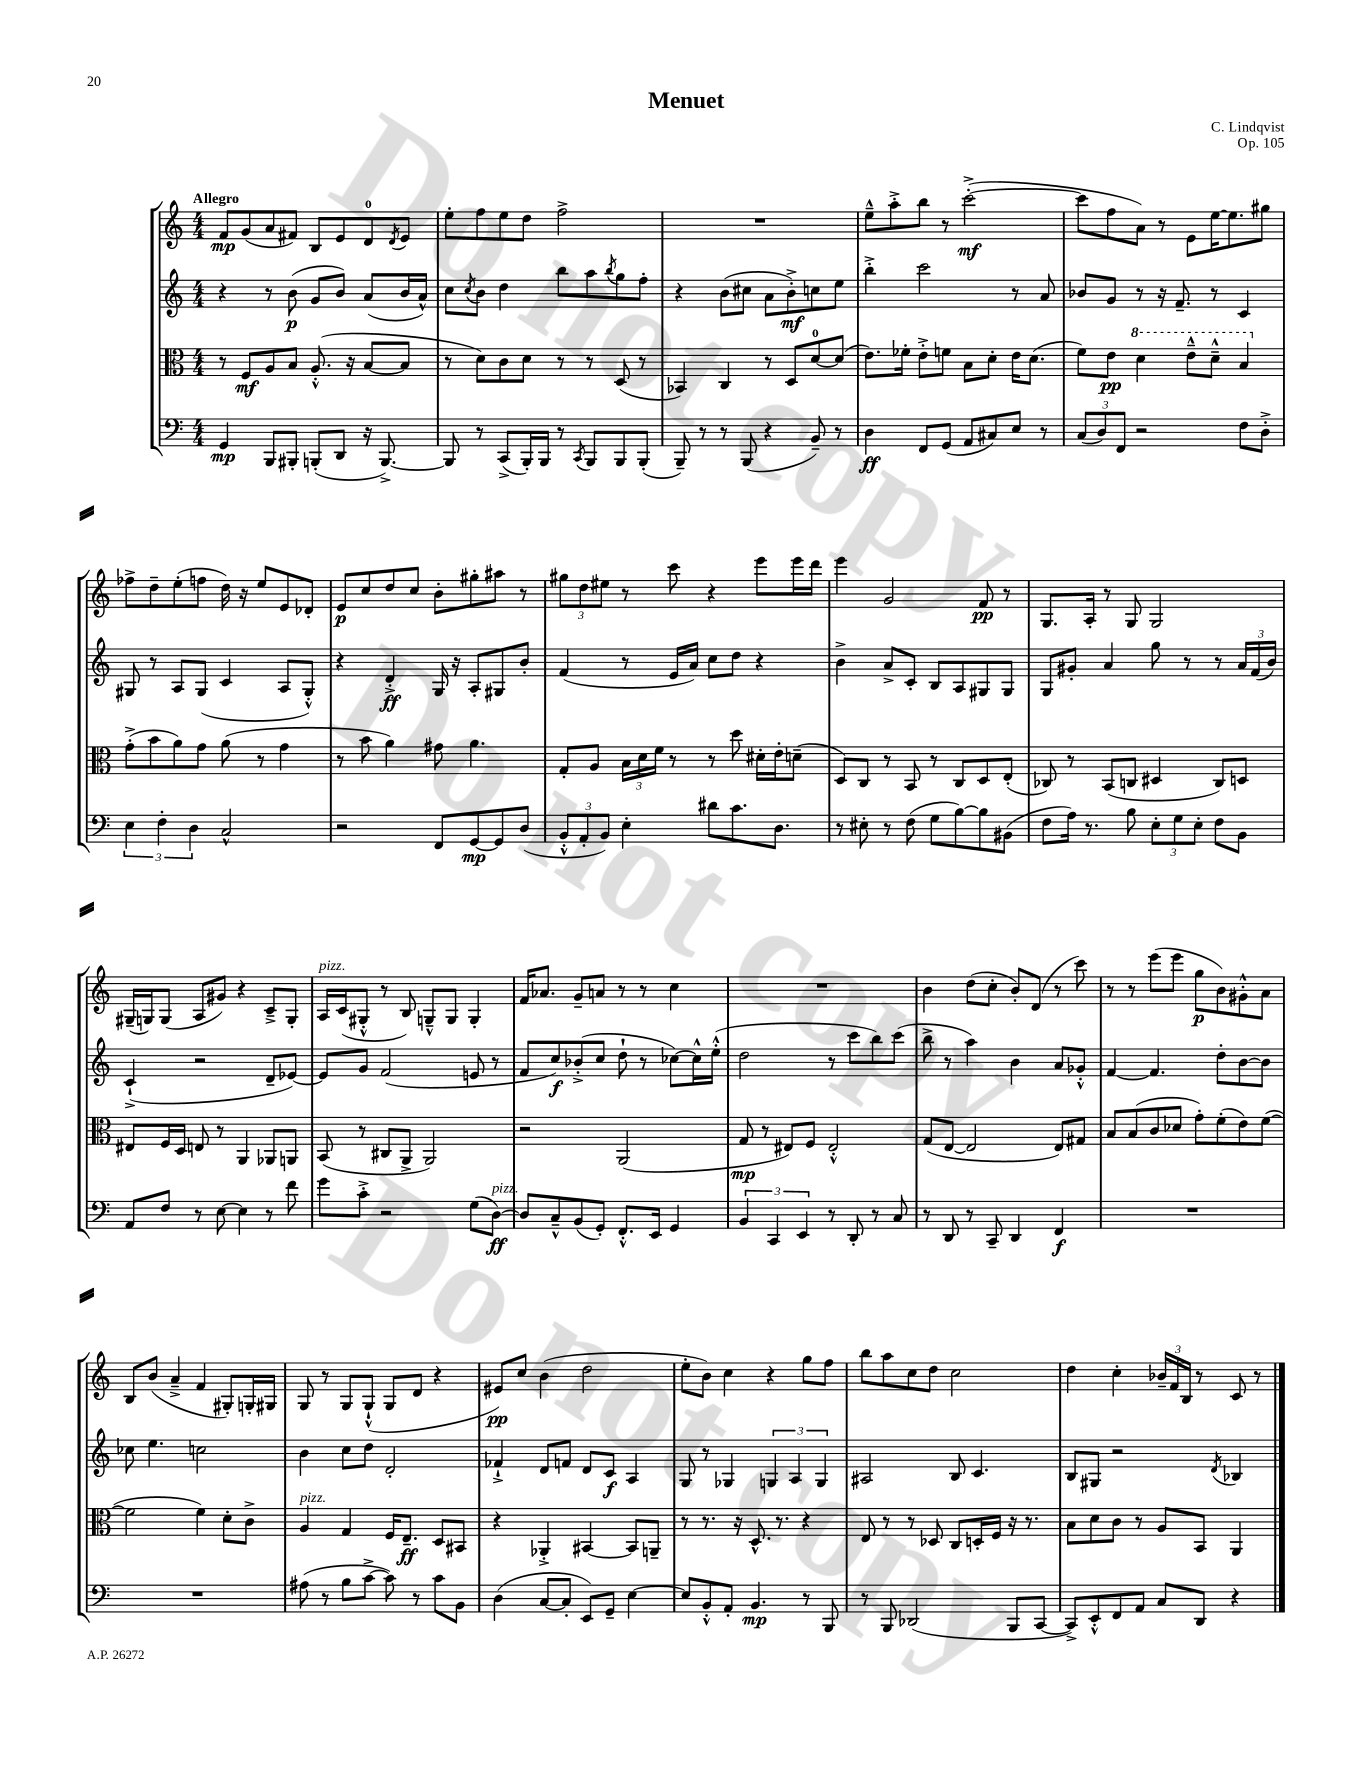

**kern	**kern	**kern	**kern
*staff4	*staff3	*staff2	*staff1
*clefF4	*clefC3	*clefG2	*clefG2
*k[]	*k[]	*k[]	*k[]
*M4/4	*M4/4	*M4/4	*M4/4
4GG	8r	4r	8f
.	8F	.	(8g
8BBB	8A	8r	8a
8BBB#'	8B	(8b	8f#)
(8BBB'	(8.A'^^	8g	8B
8DD	.	8b)	8e
.	16r	.	.
16r	[8B	(8a	8d
[8.BBB^)	.	.	.
.	.	.	8qd
.	8B]	16b	8e
.	.	16a^^)	.
=	=	=	=
8BBB]	8r	8cc	8ee'
.	.	8qcc	.
8r	8d)	8b	8ff
(8CC^	8c	4dd	8ee
16BBB')	8d	.	8dd
16BBB	.	.	.
8r	8r	8bb	2ff^
8qCC	.	.	.
8BBB	8r	8aa	.
.	.	8qbb	.
8BBB	(8D	8gg	.
(8BBB'	8r	8ff'	.
=	=	=	=
8BBB~)	4BB-)	4r	1r
8r	.	.	.
8r	4C	(8b	.
(8BBB	.	8cc#	.
4r	8r	8a	.
.	8D	8b'^)	.
8BB~)	[8d	8cc	.
8r	(8d]	8ee	.
=	=	=	=
4D	8.e)	4bb'^	8ee~^^
.	.	.	8aa'^
.	16f-'	.	.
8FF	8e'^	2ccc	8bb
(8GG	8f	.	8r
8AA	8B	.	([2ccc'^
8C#)	8d'	.	.
8E	16e	8r	.
.	(8.d	.	.
8r	.	8a	.
=	=	=	=
(12C	8f)	8b-	8ccc]
12D)	.	.	.
.	8e	8g	8ff
12FF	.	.	.
2r	4dd	8r	8a)
.	.	16r	8r
.	.	8.f~	.
.	8ee~^^	.	8e
.	8dd~^^	8r	[16ee
.	.	.	8.ee]
8F	4b	4c	.
8D'^	.	.	8gg#
=	=	=	=
6E	(8g'^	8G#	8ff-^
.	8b	8r	8dd~
6F'	.	.	.
.	8a)	8A	(8ee'
6D	.	.	.
.	8g	(8G#	8ff
2C^^	(8a	4c	16dd)
.	.	.	16r
.	8r	.	8ee
.	4g	8A	8e
.	.	8G#'^^)	8d-'
=	=	=	=
2r	8r	4r	8e
.	8b	.	8cc
.	4a)	4d'^	8dd
.	.	.	8cc
8FF	8g#	16G	8b'
.	.	16r	.
[8GG	4.a	8A'	8gg#'
8GG]	.	8G#	8aa#
(8D	.	8b'	8r
=	=	=	=
12BB'^^	8G'	(4f	12gg#
12AA'	.	.	12dd
.	8A	.	.
12BB)	.	.	12ee#
4E'	24B	8r	8r
.	24d	.	.
.	24f	.	.
.	8r	16e	8ccc
.	.	16a)	.
8d#	8r	8cc	4r
8.c	8dd	8dd	.
.	16d#'	4r	8eee
8.D	16e'	.	.
.	(8d~	.	16eee
.	.	.	16ddd
=	=	=	=
8r	8D)	4b^	4eee
8E#'	8C	.	.
8r	8r	8a^	2g
(8F	8BB	8c'	.
8G	8r	8B	.
[8B)	8C	8A	.
8B]	8D	8G#	8f
(8BB#	(8E'	8G#	8r
=	=	=	=
8F	8C-)	8G	8.G
16A)	8r	8g#'	.
8.r	.	.	16A'
.	(8BB	4a	8r
8B	8C	.	8G
12E'	4D#	8gg	2G
12G	.	.	.
.	.	8r	.
12E'	.	.	.
8F	8C)	8r	.
8BB	8D	24a	.
.	.	(24f	.
.	.	24b)	.
=	=	=	=
8AA	8E#	(4c`^	(16G#~
.	.	.	16G)
8F	16F	.	(8G
.	16D	.	.
8r	8E	2r	8A
[8E	8r	.	8g#)
4E]	4AA	.	4r
8r	8AA-	8d~	8c~^
8f	8AA	[8e-)	8G'
=	=	=	=
8g	(8BB	8e-]	16A
.	.	.	(16c
8c'^	8r	8g	8G#'^^
2r	8C#	(2f	8r
.	8AA^	.	8B)
.	2AA)	.	8G~^^
.	.	.	8G
(8G	.	8e	4G'
[8D)	.	8r	.
=	=	=	=
8D]	2r	8f	16f
.	.	.	8.a-
8C~^^	.	8cc)	.
(8BB	.	(8b-'^	8g~
8GG')	.	8cc	8a
8.FF'^^	(2AA	8dd`	8r
.	.	8r	8r
16EE	.	.	.
4GG	.	[8cc-)	4cc
.	.	16cc-^^]	.
.	.	(16ee'^^	.
=	=	=	=
6BB	8G	2dd	1r
.	8r	.	.
6CC	.	.	.
.	8E#)	.	.
6EE	.	.	.
.	8F	.	.
8r	2E#'^^	8r	.
8DD'	.	8ccc	.
8r	.	8bb)	.
8C	.	(8ccc	.
=	=	=	=
8r	(8G	8bb^	4b
8DD	[8E	8r	.
8r	2E]	4aa)	(8dd
8CC~	.	.	8cc'
4DD	.	4b	8b')
.	.	.	(8d
4FF	8E)	8a	8r
.	8G#	8g-'^^	8ccc)
=	=	=	=
1r	8B	[4f	8r
.	(8B	.	8r
.	8c	4.f]	(8eee
.	8d-	.	8eee
.	8g')	.	8gg
.	(8f'	8dd'	8b)
.	8e)	[8b	8g#'^^
.	([8f	8b]	8a
=	=	=	=
1r	2f]	8cc-	8B
.	.	4.ee	(8b
.	.	.	4a~^
.	4f)	2cc	4f
.	8d'	.	8G#')
.	8c^	.	16G'
.	.	.	16G#
=	=	=	=
(8A#	4A	4b	8G
8r	.	.	8r
8B	4G	8cc	8G
[8c^	.	8dd	(8G`^^
8c])	16F	2d'	8G
.	8.E~	.	.
8r	.	.	8d
8c	8D	.	4r
8BB	8BB#	.	.
=	=	=	=
(4D	4r	4f-`^	8e#)
.	.	.	8cc
[8C	4AA-'^	8d	(4b
8C']	.	8f	.
8EE)	[4BB#	8d	2dd
8GG~	.	8c	.
[4E	8BB#]	4A	.
.	8AA~	.	.
=	=	=	=
8E]	8r	8G	8ee'
8BB'^^	8.r	8r	8b)
8AA'	.	4G-	4cc
.	16r	.	.
4.BB	8.D^^	.	.
.	.	6G	4r
.	8.r	.	.
.	.	6A	.
8r	4r	.	8gg
.	.	6G	.
8BBB	.	.	8ff
=	=	=	=
8r	8E	2A#	8bb
8BBB	8r	.	8aa
(2DD-	8r	.	8cc
.	8D-	.	8dd
.	8C	8B	2cc
.	16D'	4.c	.
.	16F	.	.
8BBB	16r	.	.
.	8.r	.	.
[8CC	.	.	.
=	=	=	=
8CC^])	8B	8B	4dd
8EE'^^	8d	8G#	.
8FF	8c	2r	4cc'
8AA	8r	.	.
8C	8A	.	24b-~
.	.	.	24f
.	.	.	24B
8DD	8BB	.	8r
.	.	8qd	.
4r	4AA	4B-	8c
.	.	.	8r
==	==	==	==
*-	*-	*-	*-
